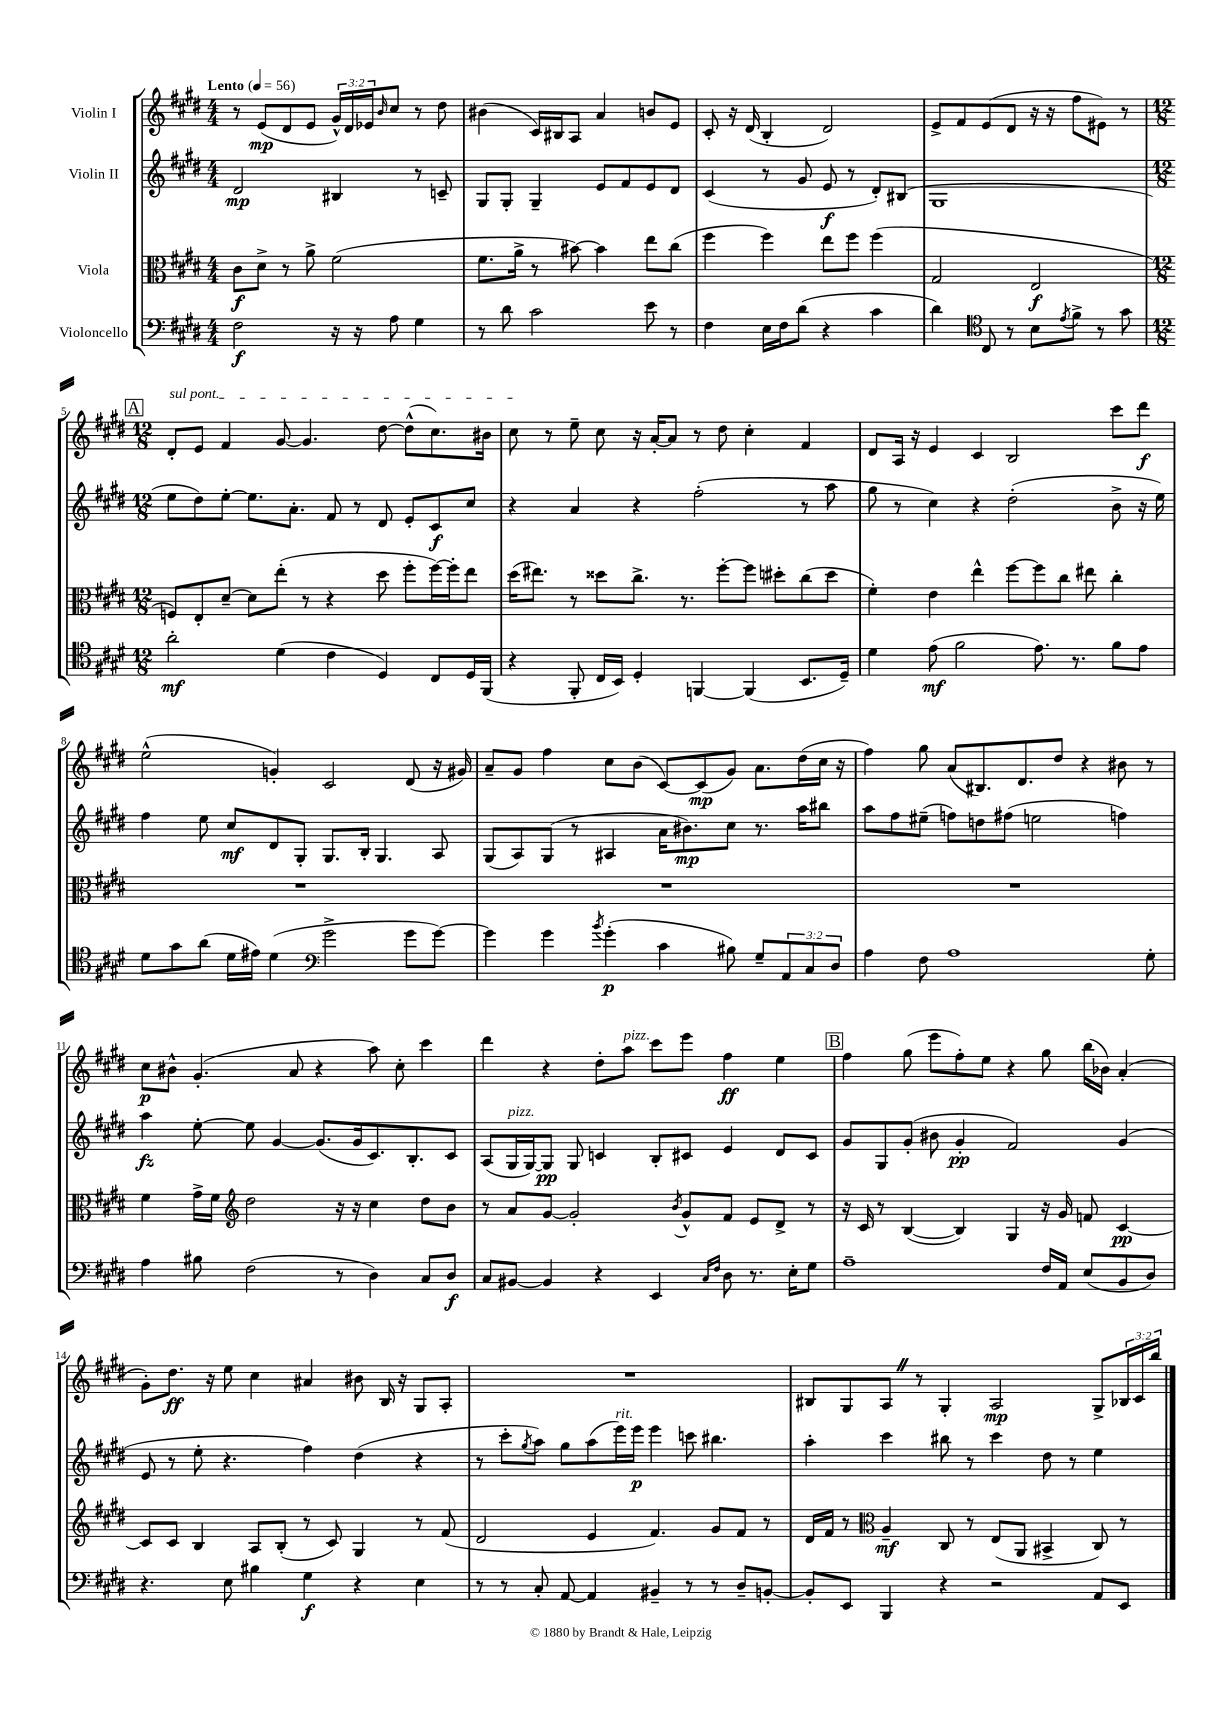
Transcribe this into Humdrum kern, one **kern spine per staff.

**kern	**dynam	**kern	**dynam	**kern	**dynam	**kern	**dynam
*part4	*part4	*part3	*part3	*part2	*part2	*part1	*part1
*staff4	*staff4	*staff3	*staff3	*staff2	*staff2	*staff1	*staff1
*I"Violoncello	*	*I"Viola	*	*I"Violin II	*	*I"Violin I	*
*clefF4	*	*clefC3	*	*clefG2	*	*clefG2	*
*k[f#c#g#d#]	*	*k[f#c#g#d#]	*	*k[f#c#g#d#]	*	*k[f#c#g#d#]	*
*M4/4	*	*M4/4	*	*M4/4	*	*M4/4	*
*MM56	*	*MM56	*	*MM56	*	*MM56	*
=1	=1	=1	=1	=1	=1	=1	=1
!	!	!	!	!	!	!LO:TX:a:B:t=Lento	!
2F#\	f	8c#\L	f	2d#/	mp	8r	.
.	.	8d#^\J	.	.	.	(8e/L	mp
.	.	8r	.	.	.	8d#/	.
.	.	8a^\	.	.	.	8e/J	.
16r	.	(2f#\	.	4B#X/	.	24g#^^/LL)	.
.	.	.	.	.	.	24d#/	.
16r	.	.	.	.	.	.	.
.	.	.	.	.	.	24e-X/J	.
.	.	.	.	.	.	16qqb/	.
8A\	.	.	.	.	.	8cc#/J	.
4G#\	.	.	.	8r	.	8r	.
.	.	.	.	8cn~/	.	8dd#\	.
=2	=2	=2	=2	=2	=2	=2	=2
8r	.	8.f#\L	.	8G#/L	.	(4b#X\	.
8d#\	.	.	.	8G#'/J	.	.	.
.	.	16a^\Jk	.	.	.	.	.
2c#\	.	8r	.	4G#~/	.	16c#/LL)	.
.	.	.	.	.	.	16B#X/J	.
.	.	[8b#X\)	.	.	.	8A/J	.
.	.	4b#\]	.	8e/L	.	4a/	.
.	.	.	.	8f#/	.	.	.
8e\	.	8ee\L	.	8e/	.	8bn/L	.
8r	.	(8cc#\J	.	8d#/J	.	8e/J	.
=3	=3	=3	=3	=3	=3	=3	=3
4F#\	.	4ff#\	.	(4c#/	.	8c#'/	.
.	.	.	.	.	.	16r	.
.	.	.	.	.	.	(16d#/	.
16E\LL	.	4ff#\)	.	8r	.	4B'/	.
16F#\J	.	.	.	.	.	.	.
(8d#\J	.	.	.	8g#/	.	.	.
4r	.	8ee\L	.	8e/	f	2d#/)	.
.	.	8ff#\J	.	8r	.	.	.
4c#\	.	(4ff#\	.	8d#'/L)	.	.	.
.	.	.	.	(8B#X/J	.	.	.
=4	=4	=4	=4	=4	=4	=4	=4
4d#\)	.	2G#/	.	1G#	.	8e^/L	.
.	.	.	.	.	.	8f#/	.
*clefC4	*	*	*	*	*	*	*
8C#/	.	.	.	.	.	(8e/	.
8r	.	.	.	.	.	8d#/J	.
8B\L	.	2E/	f	.	.	16r	.
.	.	.	.	.	.	16r	.
8qe/	.	.	.	.	.	.	.
8f#^\J	.	.	.	.	.	8ff#\L	.
8r	.	.	.	.	.	8e#X\J)	.
8g#\	.	.	.	.	.	8r	.
!!LO:LB:g=z
!!LO:REH:place=s1:t=A
=5	=5	=5	=5	=5	=5	=5	=5
*M12/8	*	*M12/8	*	*M12/8	*	*M12/8	*
!	!	!	!	!	!	!LO:TX:a:i:t=sul pont.	!
2a'\	mf	8Fn/L)	.	8ee\L	.	8d#'/L	.
.	.	8E'/	.	8dd#\)	.	8e/J	.
.	.	[8d#~/J	.	[8ee'\J	.	4f#/	.
.	.	8d#\L]	.	8.ee\L]	.	.	.
(4d#\	.	(8ee'\J	.	.	.	[8g#/	.
.	.	.	.	8.a'\J	.	.	.
.	.	8r	.	.	.	4.g#/]	.
4c#\	.	4r	.	8f#/	.	.	.
.	.	.	.	8r	.	.	.
4D#/)	.	8dd#\	.	8d#/	.	[8dd#\	.
.	.	8ff#'\L	.	8e'/L	.	(8dd#^^\L]	.
8C#/L	.	[16ff#\L)	.	8c#/	f	8.cc#\)	.
.	.	16ff#'\J]	.	.	.	.	.
16D#/L	.	8ee\J	.	8cc#/J	.	.	.
(16FF#/JJ	.	.	.	.	.	16b#X\Jk	.
=6	=6	=6	=6	=6	=6	=6	=6
4r	.	(16dd#\KL	.	4r	.	8cc#\	.
.	.	8.ee#X\J)	.	.	.	.	.
.	.	.	.	.	.	8r	.
8FF#'/	.	8r	.	4a/	.	8ee~\	.
16C#/LL	.	8dd##X\L	.	.	.	8cc#\	.
16BB/JJ)	.	.	.	.	.	.	.
4D#'/	.	8.cc#^\J	.	4r	.	16r	.
.	.	.	.	.	.	[16a'/KL	.
.	.	.	.	.	.	8a/J]	.
.	.	8.r	.	.	.	.	.
[4FFn/	.	.	.	(2ff#'\	.	8r	.
.	.	[8ff#'\L	.	.	.	8dd#\	.
(4FF/]	.	8ff#\J]	.	.	.	4cc#'\	.
.	.	8dd#X'\L	.	.	.	.	.
8.BB/L	.	(8cc#\	.	8r	.	4f#/	.
.	.	8dd#\J	.	8aa\	.	.	.
16D#~/Jk)	.	.	.	.	.	.	.
=7	=7	=7	=7	=7	=7	=7	=7
4d#\	.	4f#'\)	.	8gg#\	.	8d#/L	.
.	.	.	.	8r	.	16A/Jk	.
.	.	.	.	.	.	16r	.
(8e\	mf	4e\	.	4cc#\)	.	4e/	.
2f#\	.	.	.	.	.	.	.
.	.	4ee^^\	.	4r	.	4c#/	.
.	.	[8ff#\L	.	(2dd#'\	.	2B/	.
8.e\)	.	8ff#\]	.	.	.	.	.
.	.	8cc#\J	.	.	.	.	.
8.r	.	.	.	.	.	.	.
.	.	8ee#X\	.	.	.	.	.
8f#\L	.	4cc#'\	.	8b^\	.	8ccc#\L	.
8e\J	.	.	.	16r	.	8ddd#\J	f
.	.	.	.	16ee\)	.	.	.
!!LO:LB:g=z
=8	=8	=8	=8	=8	=8	=8	=8
8d#\L	.	1.r	.	4ff#\	.	(2ee^^\	.
8g#\	.	.	.	.	.	.	.
(8a\J	.	.	.	8ee\	.	.	.
16d#\LL	.	.	.	8cc#/L	mf	.	.
16e#X\JJ)	.	.	.	.	.	.	.
(4d#\	.	.	.	8d#/	.	4gn'/)	.
.	.	.	.	8G#'/J	.	.	.
*clefF4	*	*	*	*	*	*	*
2g#^\	.	.	.	8.G#/L	.	2c#/	.
.	.	.	.	16B'/Jk	.	.	.
.	.	.	.	4.G#/	.	.	.
8g#\L	.	.	.	.	.	(8d#/	.
[8g#\J)	.	.	.	8A/	.	16r	.
.	.	.	.	.	.	16g#X/)	.
=9	=9	=9	=9	=9	=9	=9	=9
4g#\]	.	1.r	.	(8G#/L	.	8a~/L	.
.	.	.	.	8A/)	.	8g#/J	.
4g#\	.	.	.	(8G#/J	.	4ff#\	.
.	.	.	.	8r	.	.	.
8qb/	.	.	.	.	.	.	.
(4g#'\	p	.	.	4A#X/	.	8cc#\L	.
.	.	.	.	.	.	(8b\J	.
4c#\	.	.	.	16a\KL	.	[8c#/L)	.
.	.	.	.	8.b#X\)	mp	.	.
.	.	.	.	.	.	(8c#/]	mp
8B#X\)	.	.	.	8cc#\J	.	8g#/J)	.
8G#~/L	.	.	.	8.r	.	8.a\L	.
12AA/	.	.	.	.	.	.	.
.	.	.	.	16aa\KL	.	(16dd#\L	.
12C#/	.	.	.	.	.	.	.
.	.	.	.	8bb#X\J	.	16cc#\JJ	.
12D#/J	.	.	.	.	.	.	.
.	.	.	.	.	.	16r	.
=10	=10	=10	=10	=10	=10	=10	=10
4A\	.	1.r	.	8aa\L	.	4ff#\)	.
.	.	.	.	8ff#\	.	.	.
8F#\	.	.	.	(8ee#X~\J	.	8gg#\	.
1A	.	.	.	8ffn\L)	.	(8a/L	.
.	.	.	.	8ddn\	.	8.B#X/)	.
.	.	.	.	(8ff#X\J	.	.	.
.	.	.	.	.	.	8.d#/	.
.	.	.	.	2een\	.	.	.
.	.	.	.	.	.	8dd#/J	.
.	.	.	.	.	.	4r	.
.	.	.	.	4ffn\)	.	8b#X\	.
8G#'\	.	.	.	.	.	8r	.
!!LO:LB:g=z
=11	=11	=11	=11	=11	=11	=11	=11
4A\	.	4f#\	.	4aa\	fz	8cc#\L	p
.	.	.	.	.	.	8b#X^^\J	.
8B#X\	.	16g#^\LL	.	[8ee'\	.	(4.g#'/	.
.	.	16f#\JJ	.	.	.	.	.
*	*	*clefG2	*	*	*	*	*
(2F#\	.	2dd#\	.	8ee\]	.	.	.
.	.	.	.	[4g#/	.	.	.
.	.	.	.	.	.	8a/	.
.	.	.	.	(8.g#/L]	.	4r	.
8r	.	16r	.	.	.	.	.
.	.	16r	.	16g#/k	.	.	.
4D#\)	.	4cc#\	.	8.c#/)	.	8aa\)	.
.	.	.	.	.	.	8cc#'\	.
.	.	.	.	8.B'/	.	.	.
8C#/L	.	8dd#\L	.	.	.	4ccc#\	.
8D#/J	f	8b\J	.	8c#/J	.	.	.
=12	=12	=12	=12	=12	=12	=12	=12
8C#/L	.	8r	.	(8A/L	.	4ddd#\	.
!	!	!	!	!LO:TX:a:i:t=pizz.	!	!	!
[8BB#X/J	.	8a/L	.	16G#/L	.	.	.
.	.	.	.	[16G#/J)	.	.	.
4BB#/]	.	[8g#/J	.	8G#/J]	pp	4r	.
.	.	2g#'/]	.	8G#/	.	.	.
4r	.	.	.	4cn/	.	8dd#'\L	.
!	!	!	!	!	!	!LO:TX:a:i:t=pizz.	!
.	.	.	.	.	.	8aa\J	.
4EE/	.	.	.	8B'/L	.	8ccc#\L	.
.	.	8qb/	.	.	.	.	.
.	.	8g#^^/L	.	8c#X/J	.	8eee\J	.
16qqC#/LL	.	.	.	.	.	.	.
16qqF#/JJ	.	.	.	.	.	.	.
8D#\	.	8f#/J	.	4e/	.	4ff#\	ff
8.r	.	8e/L	.	.	.	.	.
.	.	8d#^/J	.	8d#/L	.	4ee\	.
16E'\KL	.	.	.	.	.	.	.
8G#\J	.	8r	.	8c#/J	.	.	.
!!LO:REH:place=s1:t=B
=13	=13	=13	=13	=13	=13	=13	=13
1A~	.	16r	.	8g#/L	.	4ff#\	.
.	.	16c#/	.	.	.	.	.
.	.	8r	.	8G#/	.	.	.
.	.	([4B/	.	(8g#'/J	.	(8gg#\	.
.	.	.	.	8b#X\	.	8eee\L	.
.	.	4B/])	.	4g#'/	pp	8ff#'\)	.
.	.	.	.	.	.	8ee\J	.
.	.	4G#/	.	2f#/)	.	4r	.
16F#/LL	.	16r	.	.	.	8gg#\	.
16AA/JJ	.	16g#/	.	.	.	.	.
(8E/L	.	8fn/	.	.	.	(16bb\LL	.
.	.	.	.	.	.	16b-X\JJ)	.
8BB/	.	[4c#/	pp	(4g#/	.	(4a'/	.
8D#/J)	.	.	.	.	.	.	.
!!LO:LB:g=z
=14	=14	=14	=14	=14	=14	=14	=14
4.r	.	8c#/L]	.	8e/	.	8g#'\L)	.
.	.	8c#/J	.	8r	.	8.dd#\J	ff
.	.	4B/	.	8ee'\	.	.	.
.	.	.	.	.	.	16r	.
8E\	.	.	.	4.r	.	8ee\	.
4B#X\	.	8A/L	.	.	.	4cc#\	.
.	.	(8B'/J	.	.	.	.	.
4G#\	f	8r	.	4ff#\)	.	4a#X/	.
.	.	8c#/)	.	.	.	.	.
4r	.	4G#/	.	(4dd#\	.	8b#X\	.
.	.	.	.	.	.	16B/	.
.	.	.	.	.	.	16r	.
4E\	.	8r	.	4r	.	8G#/L	.
.	.	(8f#/	.	.	.	8A'/J	.
=15	=15	=15	=15	=15	=15	=15	=15
8r	.	2d#/	.	8r	.	1.r	.
8r	.	.	.	8ccc#'\L	.	.	.
.	.	.	.	8qgg#/	.	.	.
8C#'/	.	.	.	8aa\J)	.	.	.
[8AA/	.	.	.	8gg#\L	.	.	.
4AA/]	.	4e/	.	(8aa\	.	.	.
!	!	!	!	!LO:TX:a:i:t=rit.	!	!	!
.	.	.	.	16eee\L)	.	.	.
.	.	.	.	16eee\JJ	p	.	.
4BB#X~/	.	4.f#/)	.	4eee\	.	.	.
8r	.	.	.	8cccn\	.	.	.
8r	.	8g#/L	.	4.bb#X\	.	.	.
8D#~/L	.	8f#/J	.	.	.	.	.
[8BBn'/J	.	8r	.	.	.	.	.
=16	=16	=16	=16	=16	=16	=16	=16
8BB'/L]	.	16d#/LL	.	4aa'\	.	8B#X/L	.
.	.	16f#/JJ	.	.	.	.	.
8EE/J	.	8r	.	.	.	8G#/	.
*	*	*clefC3	*	*	*	*	*
4BBB/	.	4A~/	mf	4ccc#\	.	8AZ/J	.
.	.	.	.	.	.	8r	.
4r	.	8C#/	.	8bb#X\	.	4G#'/	.
.	.	8r	.	8r	.	.	.
2r	.	(8E/L	.	4ccc#\	.	2A/	mp
.	.	8AA/J	.	.	.	.	.
.	.	4BB#X^/	.	8dd#\	.	.	.
.	.	.	.	8r	.	.	.
8AA/L	.	8C#/)	.	4ee\	.	8G#^/L	.
8EE/J	.	8r	.	.	.	24B-X/L	.
.	.	.	.	.	.	24c#/	.
.	.	.	.	.	.	24bb/JJ	.
==	==	==	==	==	==	==	==
*-	*-	*-	*-	*-	*-	*-	*-
